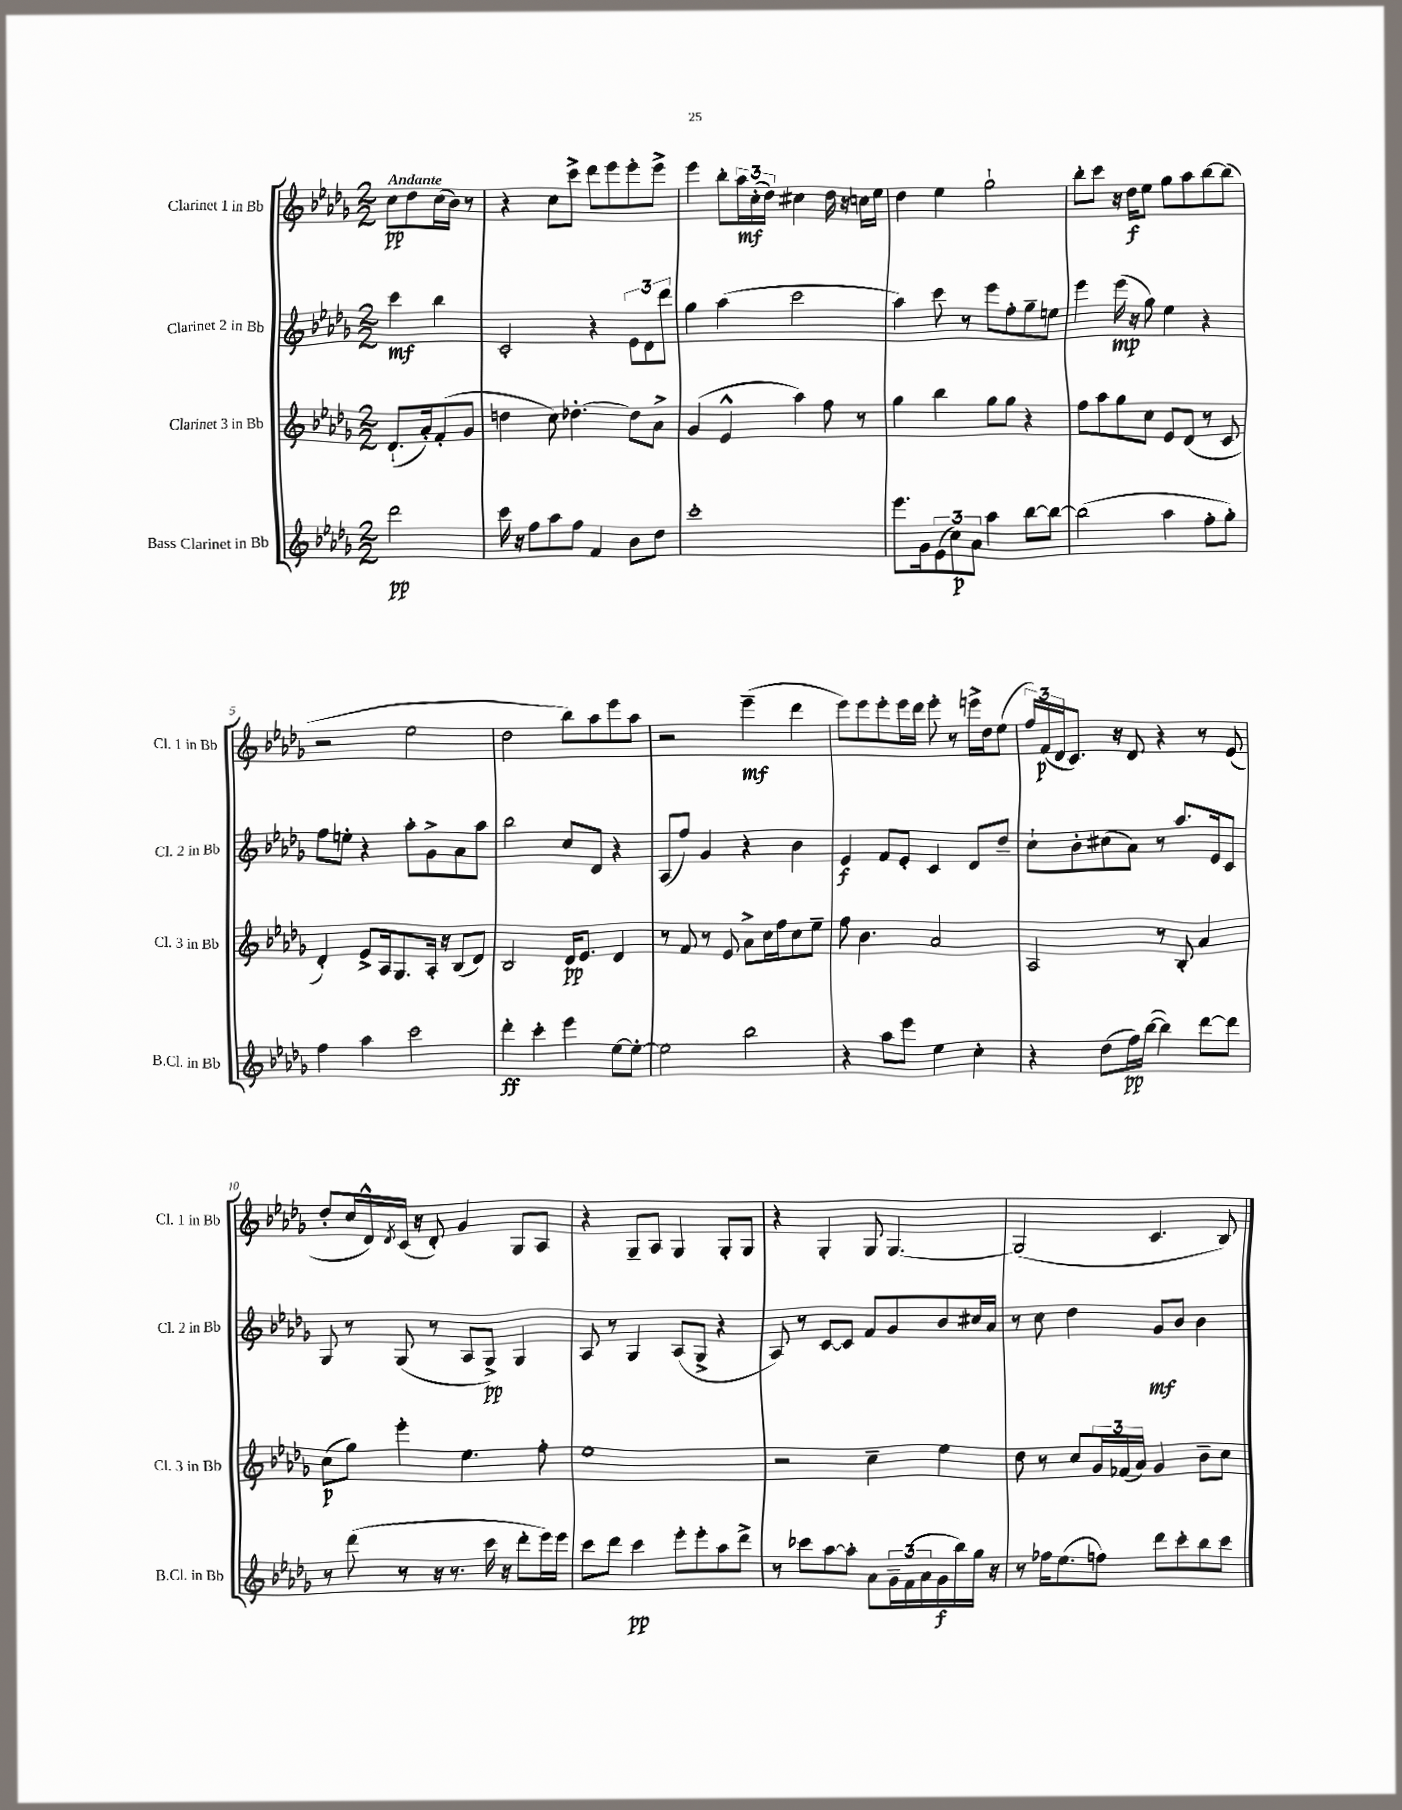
<<
\new StaffGroup <<
\new Staff = "s0" \with { instrumentName = "Clarinet 1 in Bb" shortInstrumentName = "Cl. 1 in Bb" } {
    \clef treble \key des \major \numericTimeSignature \time 2/2 \partial 2 \tempo "Andante"
    c''8\pp des''8 c''16( bes'16) r8 |
    r4 c''8 c'''8-> des'''8 ees'''8 ees'''8-. ees'''8-> |
    ees'''4 bes''8-. \tuplet 3/2 { aes''16\mf c''16-.( des''16) } cis''4 des''16 r16 c''16 ees''16 |
    des''4 ees''4 ges''2-! |
    bes''8-. c'''8 r16 des''16\f ees''8 ges''8 aes''8 bes''8~ bes''8( |
    r2 ees''2 |
    des''2 bes''8) aes''8 ees'''8 aes''8 |
    r2 ees'''4--\mf( des'''4 |
    ees'''8) ees'''8 ees'''8-. ees'''16 des'''16 ees'''8-. r8 e'''16-> des''16 ees''8( |
    \tuplet 3/2 { f''16) f'16\p( des'16 } c'8.) r16 des'8 r4 r8 ees'8( |
    des''8-. c''16 des'16-^) \acciaccatura { des'8 } c'16( r16 des'8-.) ges'4 ges8 aes8 |
    r4 ges8-- aes8 ges4 ges8-. ges8 |
    r4 ges4-. ges8 ges4.~ |
    ges2( c'4. bes8) \bar "|." |
}
\new Staff = "s1" \with { instrumentName = "Clarinet 2 in Bb" shortInstrumentName = "Cl. 2 in Bb" } {
    \clef treble \key des \major \numericTimeSignature \time 2/2 \partial 2
    c'''4\mf bes''4 |
    c'2-. r4 \tuplet 3/2 { ees'8 des'8 des'''8 } |
    ges''4 aes''4( c'''2 |
    aes''4) c'''8 r8 ees'''8 f''8-. ges''8-- e''8 |
    ees'''4 ees'''16\mp( r16 ges''8) ees''4 r4 |
    f''8 e''8-. r4 aes''8-. ges'8-> aes'8 aes''8 |
    bes''2 c''8 des'8 r4 |
    aes8( f''8) ges'4 r4 bes'4 |
    ees'4\f f'8 ees'8-. c'4 des'8 des''8-- |
    c''8-! bes'8-. cis''8( aes'8) r8 aes''8. ees'16 c'8 |
    ges8 r8 ges8( r8 aes8 ges8->\pp) ges4 |
    aes8 r8 ges4 aes8( ges8-> r4 |
    aes8) r8 c'8~ c'8 f'8 ges'8 bes'8 cis''16 aes'16 |
    r8 c''8 des''4 ges'8\mf bes'8 bes'4 \bar "|." |
}
\new Staff = "s2" \with { instrumentName = "Clarinet 3 in Bb" shortInstrumentName = "Cl. 3 in Bb" } {
    \clef treble \key des \major \numericTimeSignature \time 2/2 \partial 2
    des'8.-!( aes'16-.) f'8-.( ges'8 |
    d''4 c''8) des''4.~-. des''8 aes'8-> |
    ges'4( ees'4-^ aes''4) f''8 r8 |
    ges''4 bes''4 ges''8 ges''8 r4 |
    f''8 aes''8 ges''8 c''8 ees'8 des'8( r8 c'8 |
    des'4-.) ees'8-> aes16 ges8. aes16-. r16 bes8( des'8) |
    bes2 des'16\pp ees'8. des'4 |
    r8 f'8 r8 ees'8 aes'8-> c''16 f''16 c''8 ees''8-- |
    f''8 bes'4. aes'2 |
    aes2 r8 bes8-. aes'4 |
    c''8\p( ges''8) ees'''4-. ees''4. f''8-. |
    ees''1 |
    r2 c''4-- ees''4 |
    des''8 r8 c''8 \tuplet 3/2 { ges'16 fes'16( aes'16) } ges'4 bes'8-- c''8 \bar "|." |
}
\new Staff = "s3" \with { instrumentName = "Bass Clarinet in Bb" shortInstrumentName = "B.Cl. in Bb" } {
    \clef treble \key des \major \numericTimeSignature \time 2/2 \partial 2
    des'''2\pp |
    c'''16 r16 f''8 aes''8 f''8 f'4 bes'8 des''8 |
    c'''1-. |
    ees'''8. ges'16 \tuplet 3/2 { ees'8( c''8\p) aes'8 } aes''4 bes''8~ bes''8~ |
    bes''2( aes''4 f''8-. ges''8-.) |
    f''4 aes''4 c'''2 |
    des'''4-.\ff c'''4-. ees'''4 ees''8~ ees''8~-. |
    ees''2 bes''2 |
    r4 aes''8 ees'''8 ees''4 c''4-. |
    r4 des''8( f''16\pp) bes''16~( bes''4) des'''8~ des'''8 |
    r8 des'''8( r8 r16 r8. c'''16 r16 des'''8-. ees'''16) ees'''16 |
    c'''8 des'''8 c'''4\pp ees'''8-. ees'''8-. aes''8 des'''8-> |
    r8 ces'''8 aes''8~ aes''8-. aes'8 \tuplet 3/2 { ges'16-- f'16( aes'16 } ges'16\f bes''16) ges''16 r16 |
    r8 fes''16 ees''8.( f''8) des'''8 c'''8-. bes''8 c'''8 \bar "|." |
}
>>
>>
